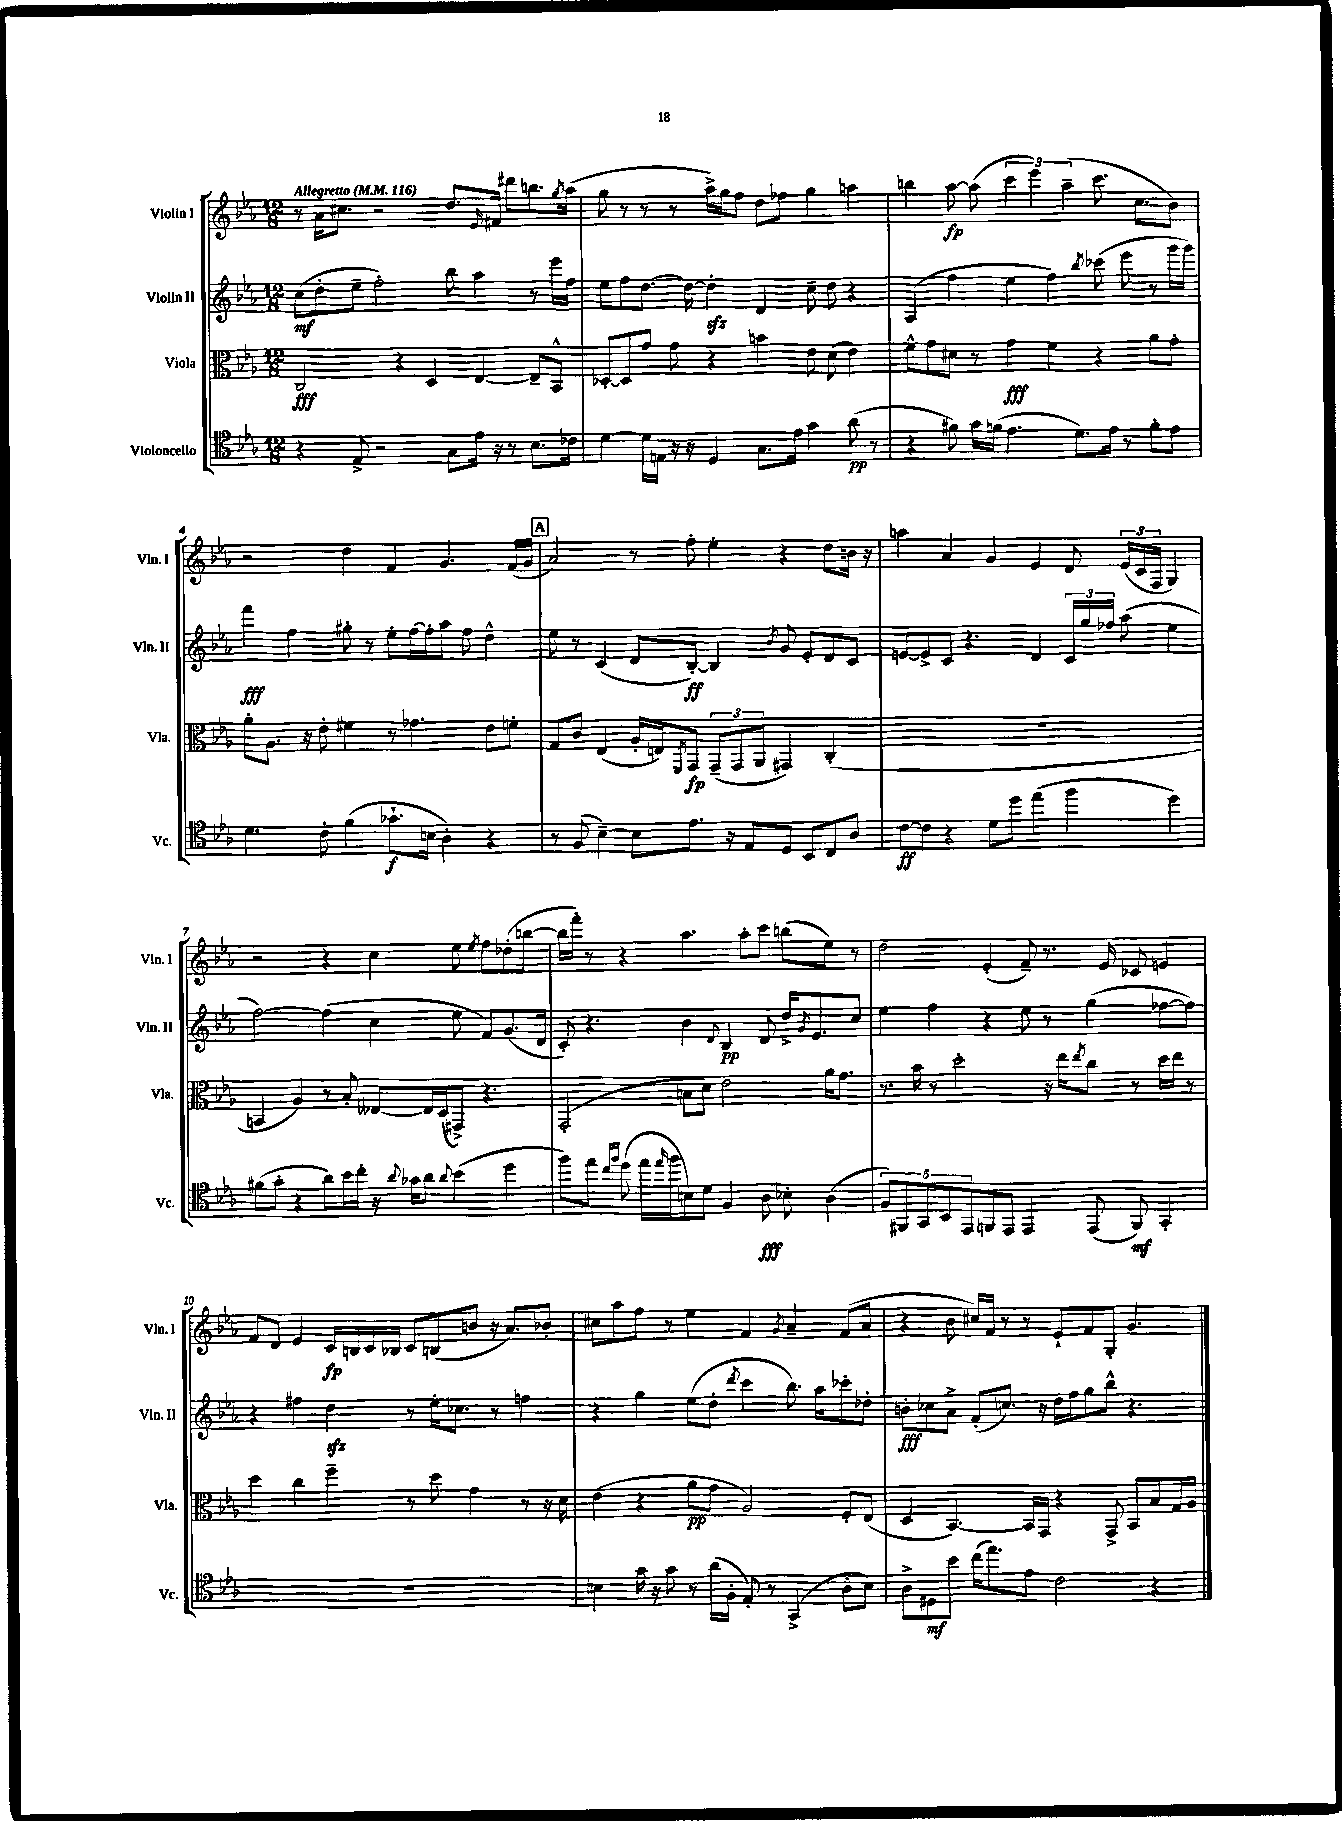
<<
\new StaffGroup <<
\new Staff = "s0" \with { instrumentName = "Violin I" shortInstrumentName = "Vln. I" } {
    \clef treble \key ees \major \numericTimeSignature \time 12/8 \tempo "Allegretto" 4 = 116
    r8 aes'16 cis''8. r2 d''8. \grace { ees'16 } fis'16 dis'''8 b''8. \acciaccatura { g''8 } aes''16( |
    g''8 r8 r8 r8 aes''16->) g''16 f''8 d''8 fes''8 g''4 a''4 |
    b''4 aes''8~\fp aes''8( \tuplet 3/2 { c'''4 ees'''4) aes''4--( } c'''8. c''8. bes'8) |
    r2 d''4 f'4 g'4. f'16( g'16 |
    \mark \markup { \box "A" } aes'2) r8 f''8-. ees''4-. r4 d''8 b'16 r16 |
    a''4 aes'4 g'4 ees'4 d'8 \tuplet 3/2 { ees'16( c'16 f16 } g4) |
    r2 r4 c''4 ees''8 \acciaccatura { ees''8 } f''8 des''8-.( b''8~ |
    b''16 f'''16-.) r8 r4 aes''4. aes''8-. c'''8 b''8( ees''8) r8 |
    d''2 ees'4-.( f'8--) r8. ees'16 ces'8 e'4 |
    f'8 d'8 ees'4 c'16\fp b16 c'16 bes16 c'8 b8( b'8 r16 aes'8.) bes'8-. |
    cis''8 aes''8 f''8 r8 ees''4 f'4 \acciaccatura { g'8 } aes'4-- f'8( aes'8 |
    r4 bes'8 cis''16) f'16 r8 r8 ees'8-! f'8 g8-. g'4. \bar "|." |
}
\new Staff = "s1" \with { instrumentName = "Violin II" shortInstrumentName = "Vln. II" } {
    \clef treble \key ees \major \numericTimeSignature \time 12/8
    c''8\mf( d''8-. ees''8-- f''2-.) bes''8 aes''4 r8 ees'''16 f''16 |
    ees''8 f''8 d''8.~ d''16~ d''4-.\sfz d'4 c''8-- d''8 r4 |
    aes4( f''4 ees''4 f''4) \acciaccatura { bes''8 } ces'''8( ees'''8 r8 g'''16 g'''16) |
    f'''4\fff f''4 gis''8-. r8 ees''8-. f''16~ f''16-. aes''8 f''8 d''4-^ |
    \mark \markup { \box "A" } ees''8 r8 c'4( d'8 bes8~-.\ff) bes4 \acciaccatura { bes'8 } g'8 ees'8-. d'8 c'8 |
    e'8~ e'8-> c'8 r4. d'4 \tuplet 3/2 { c'16 g''16 fes''16 } aes''8( ees''4 |
    f''2~) f''4( c''4 ees''8 f'8) g'8.( d'16 |
    c'8-.) r4. bes'4 \appoggiatura { d'8 } bes4\pp d'8 d''16-> \acciaccatura { g'8 } ees'8. c''8 |
    ees''4 f''4 r4 ees''8 r8 g''4( fes''8~ fes''8) |
    r4 fis''4 d''4\sfz r8 ees''16-. ces''8. r8 f''4 |
    r4 g''4 ees''8( d''8-. \acciaccatura { d'''8 } c'''4 bes''8.) aes''16 ces'''8-. des''8-. |
    b'8-.\fff ces''8 aes'8-> f'8-.( c''8.) r16 d''16 f''16 g''8 bes''8-^ r4. \bar "|." |
}
\new Staff = "s2" \with { instrumentName = "Viola" shortInstrumentName = "Vla." } {
    \clef alto \key ees \major \numericTimeSignature \time 12/8
    c2\fff r4 d4 ees4~ ees8-- bes,8-^ |
    des8~-. des8 g'8 g'8 r4 b'4 ees'8 d'8( ees'4) |
    f'8-^ g'8 dis'8 r8 g'4\fff f'4 r4 aes'8 g'8-. |
    aes'8-. aes8. r16 ees'8-. fis'4 r8 ges'4. ees'8 f'8-. |
    \mark \markup { \box "A" } g8 c'8 ees4( aes16-. e16) \acciaccatura { f,8 } g,8\fp \tuplet 3/2 { g,8--( g,8 aes,8 } gis,4) c4-.( |
    R1. |
    b,4 aes4) r8 bes8-. eeses8~ eeses16 d16( gis,8->) r4. |
    g,2-.( b8 d'8) ees'2 aes'16 g'8. |
    r8. bes'16 r8 d''2-. r16 ees''16 \acciaccatura { ees''8 } c''8 r8 d''16 ees''16 r8 |
    d''4 c''4 f''4-- r8 d''8 g'4 r8 r16 d'16 |
    ees'4( r4 aes'8\pp g'8 aes2) f8-. ees8( |
    d4 bes,4.~) bes,16 g,16 r4 g,8-> bes,8 bes8 g16 aes16 \bar "|." |
}
\new Staff = "s3" \with { instrumentName = "Violoncello" shortInstrumentName = "Vc." } {
    \clef tenor \key ees \major \numericTimeSignature \time 12/8
    r4 ees8-> r2 g8 ees'16 r16 r8 bes8. ces'16 |
    d'4~ d'16 e16 r16 r16 d4 g8. ees'16 g'4 aes'8\pp( r8 |
    r4 fis'8) g'16 f'16( ees'4. d'8.) ees'16 r8 f'8-. ees'8 |
    d'4. c'8-. f'4( ges'8.-!\f b16 aes4-.) r4 |
    \mark \markup { \box "A" } r8 f8( bes4~--) bes8 ees'8. r16 ees8 d8 bes,8 c8 aes8 |
    c'8~\ff c'8 r4 d'8 d''8 ees''4( f''4 d''4) |
    fis'8( g'8-. r4 aes'8) bes'16 c''16-. r16 \appoggiatura { aes'8 } ges'16 aes'8 \appoggiatura { aes'8 } bes'4( d''4 |
    f''8) ees''8 \grace { c''16 f''16 } d''8( ees''16 \grace { ees''16 } f''16 b8) d'8 f4 aes8\fff bes8-. aes4( |
    \tuplet 5/4 { f8) fis,8 g,8 bes,8 ees,8 } f,8 ees,8 ees,4 ees,8( f,8\mf) g,4-. |
    R1. |
    b4 g'16 r16 g'8 r8 aes'16( f16-. ees8-.) r8 g,4->( aes8-. b8) |
    aes8-> dis8\mf bes'8 c''16( ees''8.) ees'8 c'2 r4 \bar "|." |
}
>>
>>
